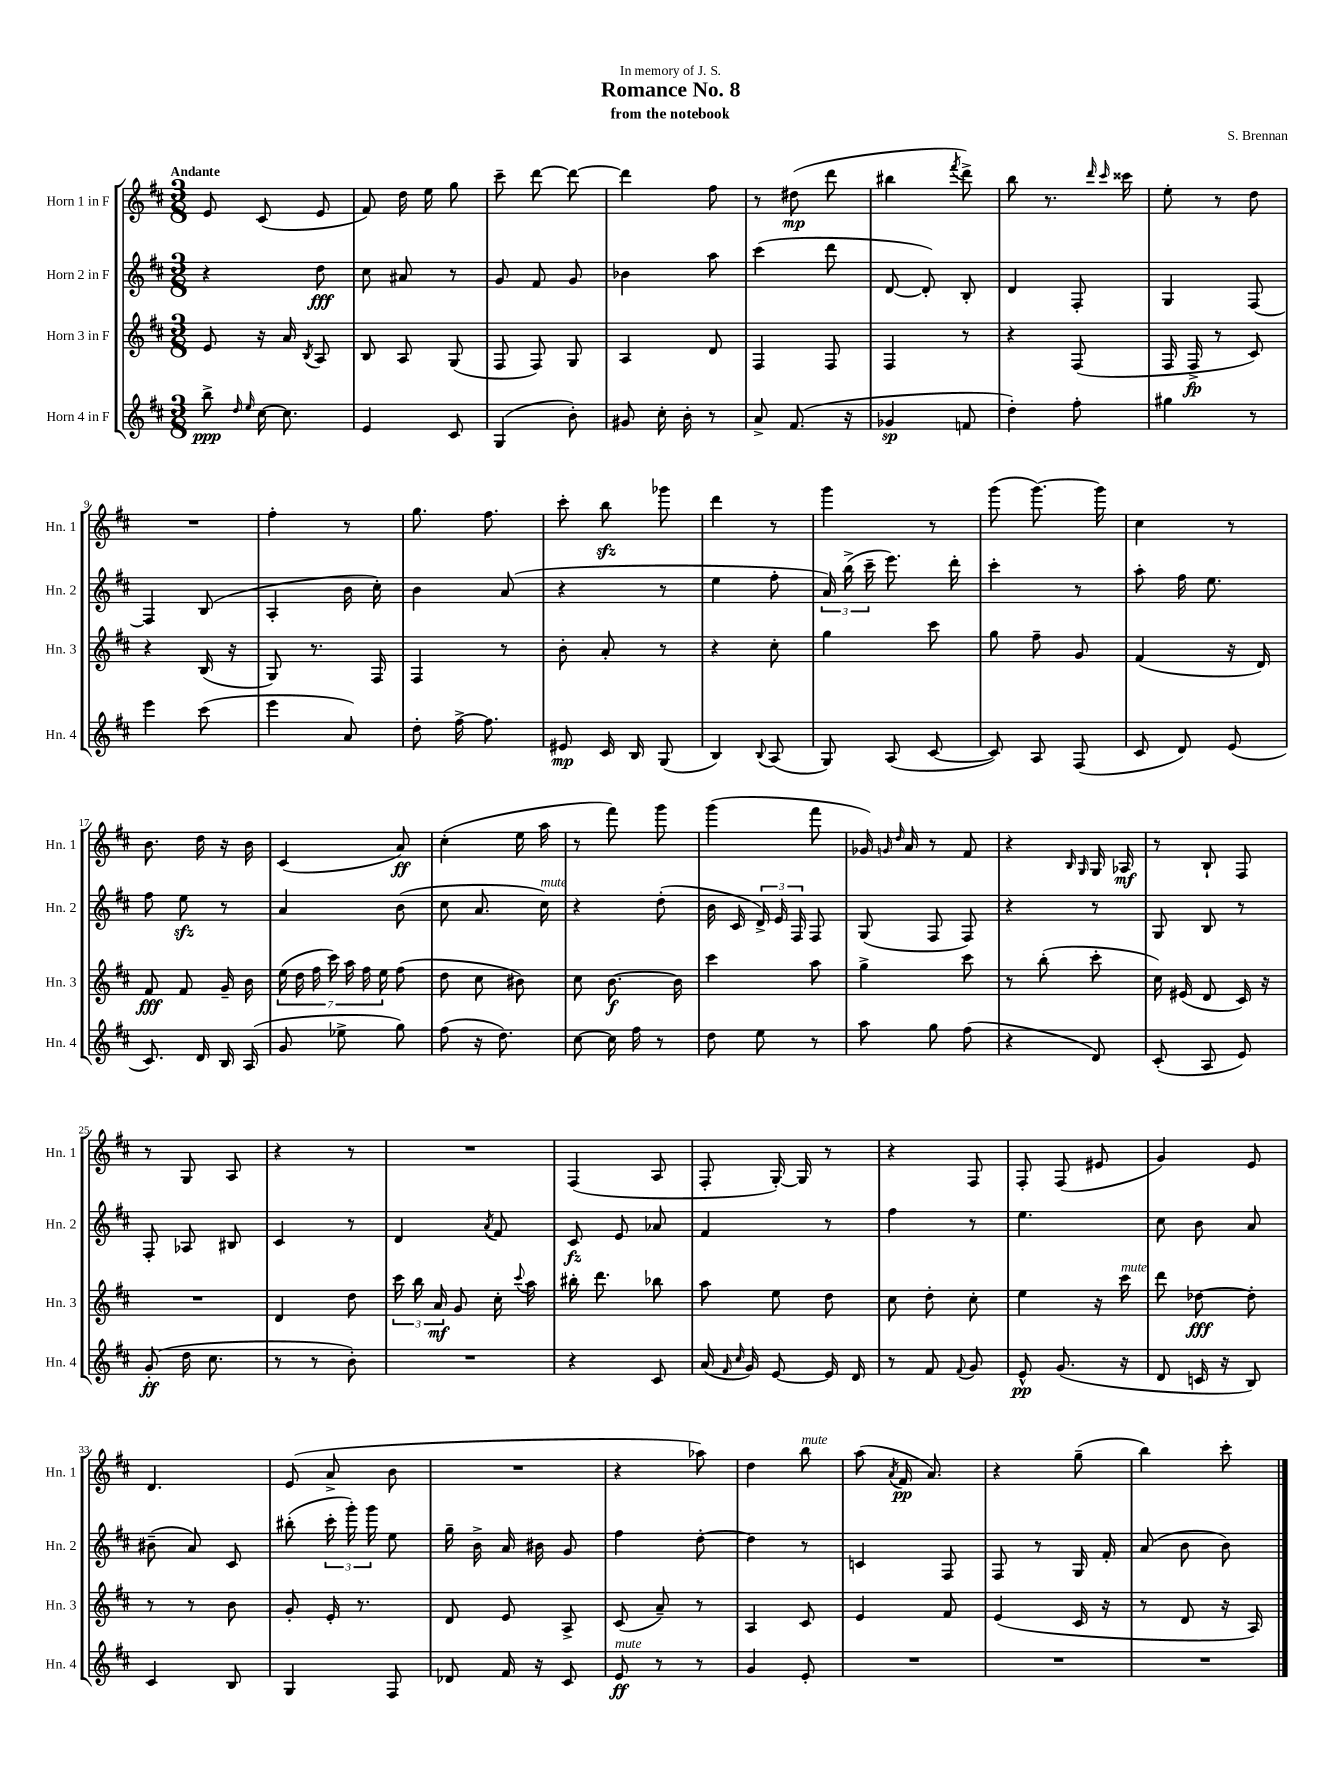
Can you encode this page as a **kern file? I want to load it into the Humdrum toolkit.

**kern	**dynam	**kern	**dynam	**kern	**dynam	**kern	**dynam
*part4	*part4	*part3	*part3	*part2	*part2	*part1	*part1
*staff4	*staff4	*staff3	*staff3	*staff2	*staff2	*staff1	*staff1
*I"Horn 4 in F	*	*I"Horn 3 in F	*	*I"Horn 2 in F	*	*I"Horn 1 in F	*
*I'Hn. 4	*	*I'Hn. 3	*	*I'Hn. 2	*	*I'Hn. 1	*
*clefG2	*	*clefG2	*	*clefG2	*	*clefG2	*
*k[f#c#]	*	*k[f#c#]	*	*k[f#c#]	*	*k[f#c#]	*
*M3/8	*	*M3/8	*	*M3/8	*	*M3/8	*
=1	=1	=1	=1	=1	=1	=1	=1
!	!	!	!	!	!	!LO:TX:a:B:t=Andante	!
8bb^\	ppp	8e/	.	4r	.	8e/	.
16qqdd/	.	.	.	.	.	.	.
16qqee/	.	.	.	.	.	.	.
[16cc#\	.	16r	.	.	.	(8c#/	.
8.cc#\]	.	16a/	.	.	.	.	.
.	.	8qB/	.	.	.	.	.
.	.	8A/	.	8dd\	fff	8e/	.
=2	=2	=2	=2	=2	=2	=2	=2
4e/	.	8B/	.	8cc#\	.	8f#/)	.
.	.	8A/	.	8a#X/	.	16dd\	.
.	.	.	.	.	.	16ee\	.
8c#/	.	(8G/	.	8r	.	8gg\	.
=3	=3	=3	=3	=3	=3	=3	=3
(4G/	.	8F#/	.	8g/	.	8ccc#~\	.
.	.	8F#/)	.	8f#/	.	[8ddd\	.
8b'\)	.	8G/	.	8g/	.	8ddd\_	.
=4	=4	=4	=4	=4	=4	=4	=4
8g#X/	.	4A/	.	4b-X\	.	4ddd\]	.
16cc#'\	.	.	.	.	.	.	.
16b'\	.	.	.	.	.	.	.
8r	.	8d/	.	8aa\	.	8ff#\	.
=5	=5	=5	=5	=5	=5	=5	=5
8a^/	.	4F#/	.	(4ccc#\	.	8r	.
(8.f#/	.	.	.	.	.	(8dd#X\	mp
.	.	8F#/	.	8ddd\	.	8ddd\	.
16r	.	.	.	.	.	.	.
=6	=6	=6	=6	=6	=6	=6	=6
4g-X/	sp	4F#/	.	[8d/	.	4bb#X\	.
.	.	.	.	8d'/])	.	.	.
.	.	.	.	.	.	8qfff#/	.
8fn/	.	8r	.	8B'/	.	8ddd^\)	.
=7	=7	=7	=7	=7	=7	=7	=7
4dd'\)	.	4r	.	4d/	.	8bb\	.
.	.	.	.	.	.	8.r	.
8ff#'\	.	(8F#/	.	8F#'/	.	.	.
.	.	.	.	.	.	16qqddd/	.
.	.	.	.	.	.	16qqccc#/	.
.	.	.	.	.	.	16ccc##X\	.
=8	=8	=8	=8	=8	=8	=8	=8
4gg#X\	.	16F#/	.	4G/	.	8ee'\	.
.	.	16F#^/	fp	.	.	.	.
.	.	8r	.	.	.	8r	.
8r	.	8c#/)	.	[8F#/	.	8dd\	.
!!LO:LB:g=z
=9	=9	=9	=9	=9	=9	=9	=9
4eee\	.	4r	.	4F#/]	.	4.r	.
(8ccc#\	.	(16B/	.	(8B/	.	.	.
.	.	16r	.	.	.	.	.
=10	=10	=10	=10	=10	=10	=10	=10
4eee\	.	8G/)	.	4A'/	.	4ff#'\	.
.	.	8.r	.	.	.	.	.
8a/)	.	.	.	16b\	.	8r	.
.	.	16F#/	.	16cc#'\)	.	.	.
=11	=11	=11	=11	=11	=11	=11	=11
8dd'\	.	4F#/	.	4b\	.	8.gg\	.
[16ff#^\	.	.	.	.	.	.	.
8.ff#\]	.	.	.	.	.	8.ff#\	.
.	.	8r	.	(8a/	.	.	.
=12	=12	=12	=12	=12	=12	=12	=12
8e#X/	mp	8b'\	.	4r	.	8ccc#'\	.
16c#/	.	8a'/	.	.	.	8bbzz\	.
16B/	.	.	.	.	.	.	.
(8G/	.	8r	.	8r	.	8ggg-X\	.
=13	=13	=13	=13	=13	=13	=13	=13
4B/)	.	4r	.	4ee\	.	4ddd\	.
8qqB/	.	.	.	.	.	.	.
(8A/	.	8cc#'\	.	8ff#'\	.	8r	.
=14	=14	=14	=14	=14	=14	=14	=14
8G/)	.	4gg\	.	24a/)	.	4ggg\	.
.	.	.	.	(24bb^\	.	.	.
.	.	.	.	24ccc#~\	.	.	.
(8A/	.	.	.	8.eee\)	.	.	.
[8c#/	.	8ccc#\	.	.	.	8r	.
.	.	.	.	16ddd'\	.	.	.
=15	=15	=15	=15	=15	=15	=15	=15
8c#/])	.	8gg\	.	4ccc#'\	.	(8ggg\	.
8A/	.	8ff#~\	.	.	.	[8.ggg\)	.
(8F#/	.	8g/	.	8r	.	.	.
.	.	.	.	.	.	16ggg\]	.
=16	=16	=16	=16	=16	=16	=16	=16
8c#/	.	(4f#/	.	8aa'\	.	4cc#\	.
8d/)	.	.	.	16ff#\	.	.	.
.	.	.	.	8.ee\	.	.	.
(8e/	.	16r	.	.	.	8r	.
.	.	16d/)	.	.	.	.	.
!!LO:LB:g=z
=17	=17	=17	=17	=17	=17	=17	=17
8.c#/)	.	8f#/	fff	8ff#\	.	8.b\	.
.	.	8f#/	.	8eezz\	.	.	.
16d/	.	.	.	.	.	16dd\	.
16B/	.	16g~/	.	8r	.	16r	.
(16A/	.	16b\	.	.	.	16b\	.
=18	=18	=18	=18	=18	=18	=18	=18
8g/	.	(28ee\	.	4a/	.	(4c#/	.
.	.	28dd\	.	.	.	.	.
.	.	28ff#\	.	.	.	.	.
.	.	28ccc#\)	.	.	.	.	.
8ee-X^\	.	.	.	.	.	.	.
.	.	28aa\	.	.	.	.	.
.	.	28ff#\	.	.	.	.	.
.	.	28ee\	.	.	.	.	.
8gg\)	.	(8ff#\	.	(8b\	.	8a/)	ff
=19	=19	=19	=19	=19	=19	=19	=19
(8ff#\	.	8dd\	.	8cc#\	.	(4cc#'\	.
16r	.	8cc#\	.	8.a/	.	.	.
8.dd\)	.	.	.	.	.	.	.
.	.	8b#X\)	.	.	.	16ee\	.
!	!	!	!	!LO:TX:a:i:t=mute	!	!	!
.	.	.	.	16cc#\)	.	16aa\	.
=20	=20	=20	=20	=20	=20	=20	=20
[8cc#\	.	8cc#\	.	4r	.	8r	.
16cc#\]	.	[8.b\	f	.	.	8fff#\)	.
16ff#\	.	.	.	.	.	.	.
8r	.	.	.	(8dd'\	.	8ggg\	.
.	.	16b\]	.	.	.	.	.
=21	=21	=21	=21	=21	=21	=21	=21
8dd\	.	4ccc#\	.	16b\	.	(4ggg\	.
.	.	.	.	16c#/	.	.	.
8ee\	.	.	.	24d^/)	.	.	.
.	.	.	.	24e/	.	.	.
.	.	.	.	24F#/	.	.	.
8r	.	8aa\	.	8F#/	.	8fff#\	.
=22	=22	=22	=22	=22	=22	=22	=22
8aa\	.	4gg^\	.	(8G/	.	16g-X/)	.
.	.	.	.	.	.	16qqgn/	.
.	.	.	.	.	.	16qqdd/	.
.	.	.	.	.	.	16a/	.
8gg\	.	.	.	8F#/	.	8r	.
(8ff#\	.	8ccc#\	.	8F#/)	.	8f#/	.
=23	=23	=23	=23	=23	=23	=23	=23
4r	.	8r	.	4r	.	4r	.
.	.	(8bb'\	.	.	.	.	.
.	.	.	.	.	.	16qqB/	.
.	.	.	.	.	.	16qqG/	.
8d/)	.	8ccc#'\	.	8r	.	16G/	.
.	.	.	.	.	.	16A-X/	mf
=24	=24	=24	=24	=24	=24	=24	=24
(8c#'/	.	16cc#\)	.	8G/	.	8r	.
.	.	(16e#X/	.	.	.	.	.
8A/	.	8d/	.	8B/	.	8B`/	.
8e/)	.	16c#/)	.	8r	.	8F#/	.
.	.	16r	.	.	.	.	.
!!LO:LB:g=z
=25	=25	=25	=25	=25	=25	=25	=25
(8g'/	ff	4.r	.	8F#'/	.	8r	.
16dd\	.	.	.	8A-X/	.	8G/	.
8.cc#\	.	.	.	.	.	.	.
.	.	.	.	8B#X/	.	8A/	.
=26	=26	=26	=26	=26	=26	=26	=26
8r	.	4d/	.	4c#/	.	4r	.
8r	.	.	.	.	.	.	.
8b'\)	.	8dd\	.	8r	.	8r	.
=27	=27	=27	=27	=27	=27	=27	=27
4.r	.	24ccc#\	.	4d/	.	4.r	.
.	.	24bb\	.	.	.	.	.
.	.	24a/	mf	.	.	.	.
.	.	8g/	.	.	.	.	.
.	.	.	.	8qa/	.	.	.
.	.	16cc#'\	.	8f#/	.	.	.
.	.	8qqccc#/	.	.	.	.	.
.	.	16aa\	.	.	.	.	.
=28	=28	=28	=28	=28	=28	=28	=28
4r	.	16bb#X'\	.	8c#/	fz	(4F#/	.
.	.	8.ddd\	.	.	.	.	.
.	.	.	.	8e/	.	.	.
8c#/	.	8bb-X\	.	8a-X/	.	8A/	.
=29	=29	=29	=29	=29	=29	=29	=29
(16a/	.	8aa\	.	4f#/	.	8F#'/	.
16qqf#/	.	.	.	.	.	.	.
16qqcc#/	.	.	.	.	.	.	.
16g/)	.	.	.	.	.	.	.
[8e/	.	8ee\	.	.	.	[16G'/)	.
.	.	.	.	.	.	16G/]	.
16e/]	.	8dd\	.	8r	.	8r	.
16d/	.	.	.	.	.	.	.
=30	=30	=30	=30	=30	=30	=30	=30
8r	.	8cc#\	.	4ff#\	.	4r	.
8f#/	.	8dd'\	.	.	.	.	.
8qqf#/	.	.	.	.	.	.	.
8g/	.	8cc#'\	.	8r	.	8F#/	.
=31	=31	=31	=31	=31	=31	=31	=31
8e^^/	pp	4ee\	.	4.ee\	.	8F#'/	.
(8.g/	.	.	.	.	.	(8F#/	.
.	.	16r	.	.	.	8e#X/	.
!	!	!LO:TX:a:i:t=mute	!	!	!	!	!
16r	.	16ccc#\	.	.	.	.	.
=32	=32	=32	=32	=32	=32	=32	=32
8d/	.	8ddd\	.	8cc#\	.	4g/)	.
16cn/	.	[8dd-X\	fff	8b\	.	.	.
16r	.	.	.	.	.	.	.
8B/)	.	8dd-'\]	.	8a/	.	8e/	.
!!LO:LB:g=z
=33	=33	=33	=33	=33	=33	=33	=33
4c#/	.	8r	.	(8b#X~\	.	4.d/	.
.	.	8r	.	8a/)	.	.	.
8B/	.	8b\	.	8c#/	.	.	.
=34	=34	=34	=34	=34	=34	=34	=34
4G/	.	8g'/	.	(8bb#X'\	.	(8e/	.
.	.	16e'/	.	24ccc#'\	.	8a^/	.
.	.	.	.	24ggg'\)	.	.	.
.	.	8.r	.	.	.	.	.
.	.	.	.	24ggg\	.	.	.
8F#/	.	.	.	8ee\	.	8b\	.
=35	=35	=35	=35	=35	=35	=35	=35
8d-X/	.	8d/	.	16gg~\	.	4.r	.
.	.	.	.	16b^\	.	.	.
16f#/	.	8e/	.	16a/	.	.	.
16r	.	.	.	16b#X\	.	.	.
8c#/	.	8A^/	.	8g/	.	.	.
=36	=36	=36	=36	=36	=36	=36	=36
!LO:TX:a:i:t=mute	!	!	!	!	!	!	!
8e/	ff	(8c#/	.	4ff#\	.	4r	.
8r	.	8a~/)	.	.	.	.	.
8r	.	8r	.	[8dd'\	.	8aa-X\)	.
=37	=37	=37	=37	=37	=37	=37	=37
4g/	.	4A/	.	4dd\]	.	4dd\	.
!	!	!	!	!	!	!LO:TX:a:i:t=mute	!
8e'/	.	8c#/	.	8r	.	8bb\	.
=38	=38	=38	=38	=38	=38	=38	=38
4.r	.	4e/	.	4cn/	.	(8aa\	.
.	.	.	.	.	.	8qa/	.
.	.	.	.	.	.	16f#/	pp
.	.	.	.	.	.	8.a/)	.
.	.	8f#/	.	8F#/	.	.	.
=39	=39	=39	=39	=39	=39	=39	=39
4.r	.	(4e/	.	8F#/	.	4r	.
.	.	.	.	8r	.	.	.
.	.	16c#/	.	16G/	.	(8gg~\	.
.	.	16r	.	16f#'/	.	.	.
=40	=40	=40	=40	=40	=40	=40	=40
4.r	.	8r	.	(8a/	.	4bb\)	.
.	.	8d/	.	8b\	.	.	.
.	.	16r	.	8b\)	.	8ccc#'\	.
.	.	16A/)	.	.	.	.	.
==	==	==	==	==	==	==	==
*-	*-	*-	*-	*-	*-	*-	*-
